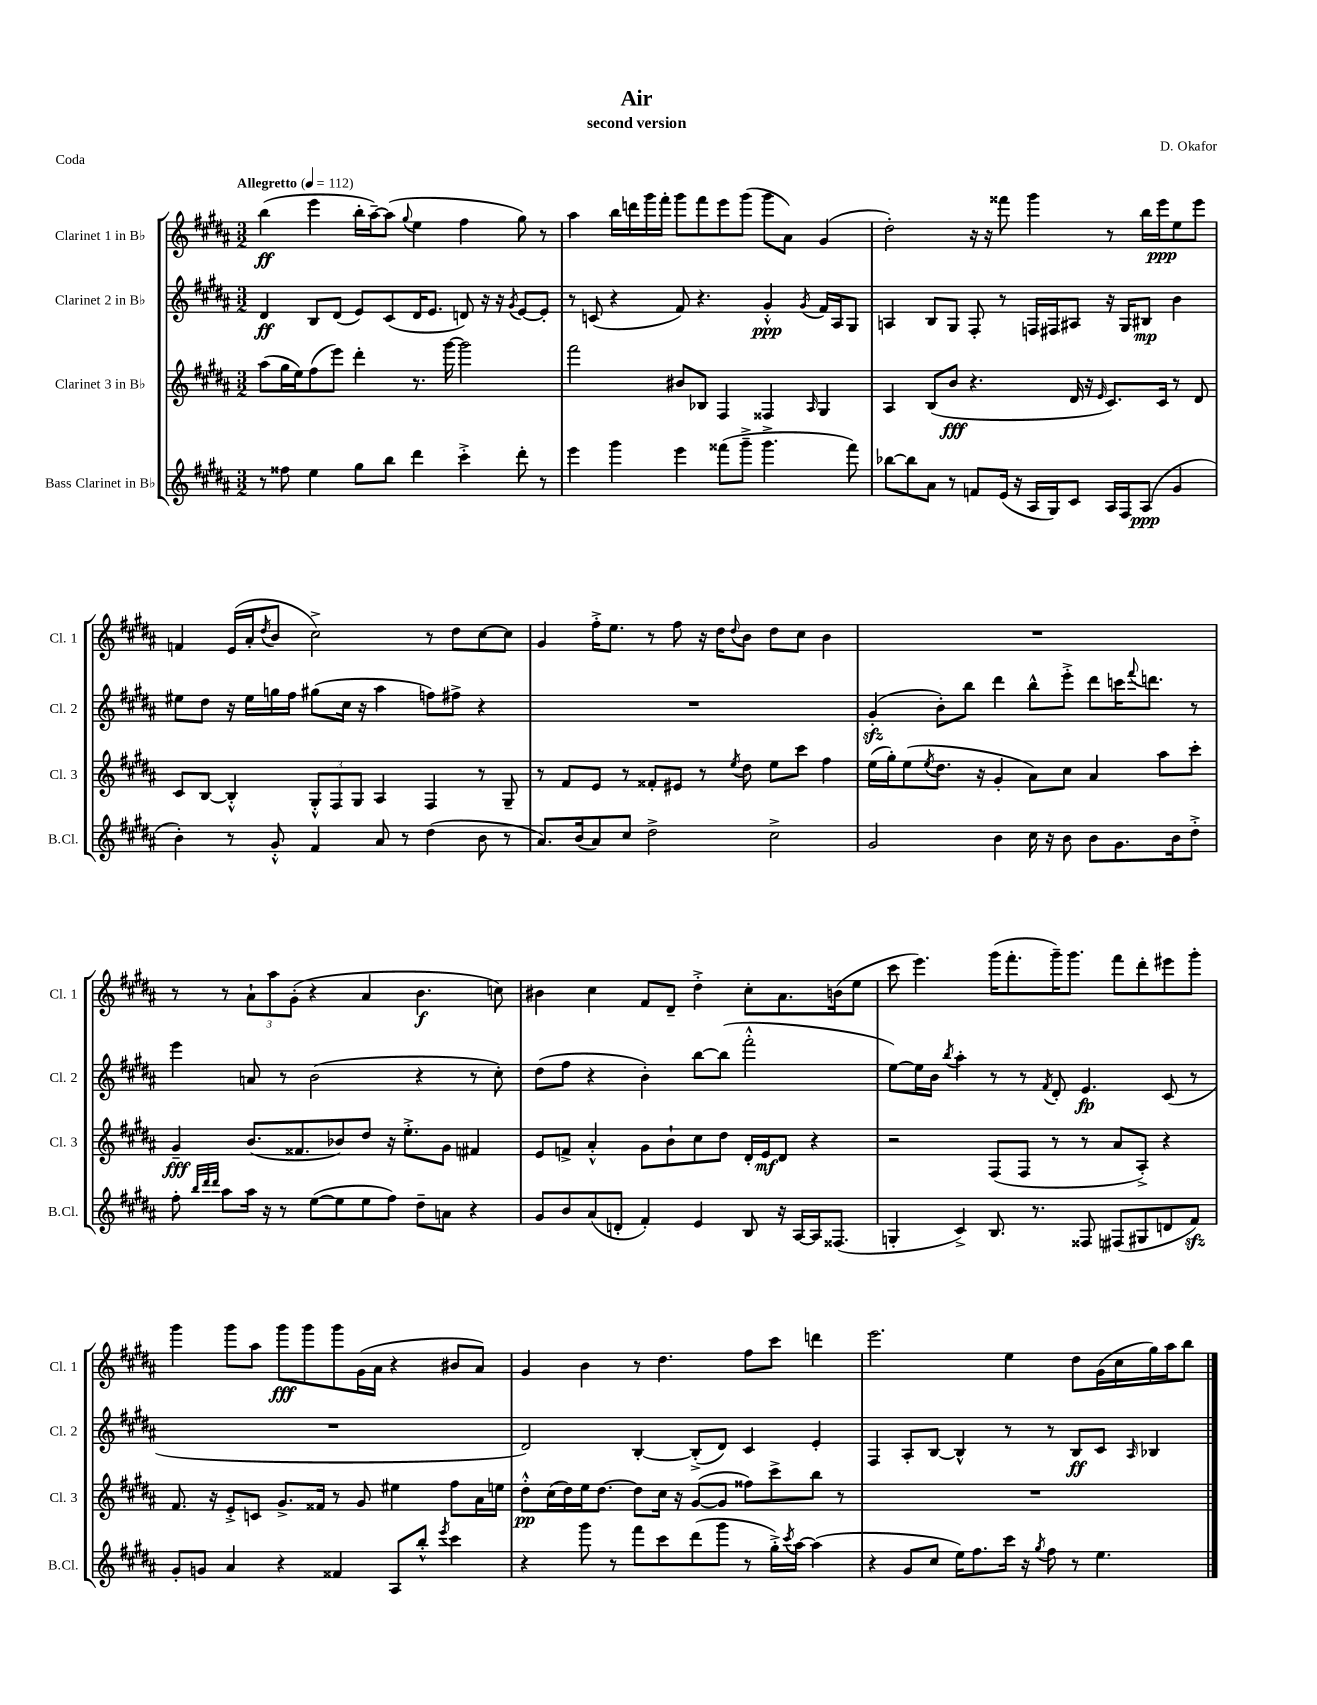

**kern	**kern	**kern	**kern
*staff4	*staff3	*staff2	*staff1
*clefG2	*clefG2	*clefG2	*clefG2
*k[f#c#g#d#a#]	*k[f#c#g#d#a#]	*k[f#c#g#d#a#]	*k[f#c#g#d#a#]
*M3/2	*M3/2	*M3/2	*M3/2
*MM112	*MM112	*MM112	*MM112
8r	(8aa#\L	4d#/	(4bb\
8ff##\	16gg#\L	.	.
.	16ee\J)	.	.
4ee\	(8ff#\	8B/L	4eee\
.	8eee\J)	(8d#/J	.
8gg#\L	4ddd#'\	8e/L)	16bb'\LL
.	.	.	[16aa#~\J)
8bb\J	.	(8c#/	(8aa#\]J
.	.	.	8qqgg#/
4ddd#\	8.r	16d#/K	4ee\
.	.	8.e/J	.
.	[16ggg#\	.	.
4ccc#'^\	2ggg#\]	8d/)	4ff#\
.	.	16r	.
.	.	16r	.
.	.	8qg#/	.
8ddd#'\	.	[8e/L	8gg#\)
8r	.	8e'/]J	8r
=	=	=	=
4eee\	2fff#\	8r	4aa#\
.	.	(8c/	.
4ggg#\	.	4r	16bb\LL
.	.	.	16ddd\
.	.	.	16ggg#\
.	.	.	16fff#'\JJ
4eee\	8b#/L	8f#/)	8ggg#\L
.	8B-/J	4.r	8fff#\
(8fff##\L	4F#/	.	8eee\
8ggg#~^\J	.	.	(8ggg#\J
4.ggg#^\	4F##/	4g#'^^/	8ggg#\L
.	.	.	8a#\J)
.	16qqA#/	8qg#/	.
.	4G#/	16f#/LL	(4g#/
.	.	16A#/J	.
8fff##\)	.	8G#/J	.
=	=	=	=
[8bb-\L	4A#/	4A/	2dd#'\)
8bb-\]	.	.	.
8a#\J	(8B/L	8B/L	.
8r	8b/J	8G#/J	.
8f/L	4.r	8F#'/	16r
.	.	.	16r
(16e/Jk	.	8r	8fff##\
16r	.	.	.
16A#/LL	.	16F/LL	4ggg#\
16G#/J)	.	16F#/J	.
8c#/J	16d#/	8A#/J	.
.	16r	.	.
.	16qqe/	.	.
16A#/LL	8.c#/L)	16r	8r
16F#/J	.	16G#/LK	.
(8A#/J	.	8B#/J	16bb\LL
.	16c#/Jk	.	16eee\J
4g#/	8r	4b\	8ee\
.	8d#/	.	8eee\J
=	=	=	=
4b'\)	8c#/L	8ee#\L	4f/
.	[8B/J	8dd#\J	.
8r	4B'^^/]	16r	(16e/LL
.	.	16ee#\LL	16a#'/J
.	.	.	8qdd#/
8g#'^^/	.	16gg\	8b/J
.	.	16ff#\JJ	.
4f#/	12G#'^^/L	(8gg#\L	2cc#^\)
.	12F#/	.	.
.	.	16cc#\Jk	.
.	12G#/J	.	.
.	.	16r	.
8a#/	4A#/	4aa#\	.
8r	.	.	.
(4dd#\	4F#/	8ff\L)	8r
.	.	8ff#^\J	8dd#\L
8b\	8r	4r	[8cc#\
8r	8G#~/	.	8cc#\]J
=	=	=	=
8.a#/L)	8r	1.r	4g#/
.	8f#/L	.	.
(16b/k	.	.	.
8a#/)	8e/J	.	16ff#'^\LK
.	.	.	8.ee\J
8cc#/J	8r	.	.
2dd#^\	8f##'/L	.	8r
.	8e#/J	.	8ff#\
.	8r	.	16r
.	.	.	16dd#\LK
.	8qee/	.	8qqdd#/
.	8dd#\	.	8b\J
2cc#^\	8ee\L	.	8dd#\L
.	8ccc#\J	.	8cc#\J
.	4ff#\	.	4b\
=	=	=	=
2g#/	(16ee\LL	(4g#'/	1.r
.	16gg#'\J)	.	.
.	(8ee\	.	.
.	8qee/	.	.
.	8.dd#\J	8b'\L)	.
.	.	8bb\J	.
.	16r	.	.
4b\	4g#'/	4ddd#\	.
16cc#\	8a#\L)	8bb^^\L	.
16r	.	.	.
8b\	8cc#\J	8eee'^\J	.
8b\L	4a#/	8ddd#\L	.
8.g#\	.	16ccc\K	.
.	.	8qqfff#/	.
.	.	8.ddd\J	.
.	8aa#\L	.	.
16b\k	.	.	.
8dd#'^\J	8ccc#'\J	8r	.
=	=	=	=
8ff#'\	4g#~/	4eee\	8r
32qqbb/LLL	.	.	.
32qqddd#/	.	.	.
32qqddd#/JJJ	.	.	.
8aa#\L	.	.	8r
16aa#\Jk	(8.b/L	8a/	12a#`\L
16r	.	.	.
.	.	.	12aa#\
8r	.	8r	.
.	.	.	(12g#'\J
.	8.f##/	.	.
([8ee\L	.	(2b\	4r
8ee\]	8b-/)	.	.
8ee\	8dd#/J	.	4a#/
8ff#\J)	16r	.	.
.	8.ee'^\L	.	.
8dd#~\L	.	4r	4.b\
8a\J	8g#\J	.	.
4r	4f#/	8r	.
.	.	8cc#'\)	8cc\)
=	=	=	=
8g#/L	8e/L	(8dd#\L	4b#\
8b/	8f^/J	8ff#\J	.
(8a#/	4a#'^^/	4r	4cc#\
8d'/J	.	.	.
4f#'/)	8g#\L	4b'\)	8f#/L
.	8b`\	.	8d#~/J
4e/	8cc#\	[8bb\L	4dd#'^\
.	8dd#\J	(8bb\]J	.
8B/	16d#'/LL	2fff#'^^\	8cc#'\L
.	16e/J	.	.
16r	8d#/J	.	8.a#\
[16A#/LL	.	.	.
16A#/]J	4r	.	.
(8.F##/J	.	.	(16b\k
.	.	.	8ee\J
=	=	=	=
4G'/	2r	[8ee\L)	8ccc#\
.	.	16ee\]L	4.eee\)
.	.	16b\JJ	.
.	.	8qbb/	.
4c#^/)	.	4aa#'\	.
8.B/	(8F#/L	8r	(16ggg#\LK
.	.	.	8.fff#'\
.	8F#/J	8r	.
8.r	.	.	.
.	.	8qf#/	.
.	8r	8d#'/	16ggg#~\K)
.	.	.	8.ggg#\J
8F##/	8r	4.e/	.
(8F#/L	8a#/L	.	8fff#\L
8G#/	8A#'^/J)	.	8ddd#'\
8d/	4r	(8c#/	8eee#\
8f#/J)	.	8r	8ggg#'\J
=	=	=	=
8g#'/L	8.f#/	1.r	4ggg#\
8g/J	.	.	.
.	16r	.	.
4a#/	8e'^/L	.	8ggg#\L
.	8c/J	.	8aa#\J
4r	8.g#^/L	.	8ggg#\L
.	.	.	8ggg#\
.	16f##/Jk	.	.
4f##/	8r	.	8ggg#\
.	8g#/	.	(16g#\L
.	.	.	16a#\JJ
8A#/L	4ee#\	.	4r
8bb'^^/J	.	.	.
8qeee/	.	.	.
4ccc#\	8ff#\L	.	8b#/L
.	16a#\L	.	8a#/J)
.	16ee\JJ	.	.
=	=	=	=
4r	8dd#'^^\L	2d#/)	4g#/
.	(16cc#\L	.	.
.	16dd#\)	.	.
8ggg#\	16ee\J	.	4b\
.	[8.dd#\J	.	.
8r	.	.	.
8fff#\L	8dd#\]L	[4B'/	8r
8ccc#\	16cc#\Jk	.	4.dd#\
.	16r	.	.
(8ddd#\	([8g#/L	(8B'^/]L	.
8ggg#\J	8g#/]J	8d#/J)	.
8r	8ff##\L)	4c#/	8ff#\L
16gg#'^\LL)	8ccc#^\	.	8ccc#\J
8qccc#/	.	.	.
[16aa#\JJ	.	.	.
(4aa#\]	8bb\J	4e'/	4ddd\
.	8r	.	.
=	=	=	=
4r	1.r	4F#/	2.eee\
8g#/L	.	8A#'/L	.
8cc#/J	.	[8B/J	.
16ee\LK)	.	4B^^/]	.
8.ff#\	.	.	.
16ccc#\Jk	.	8r	4ee\
16r	.	.	.
8qgg#/	.	.	.
8ff#\	.	8r	.
8r	.	8B/L	8dd#\L
4.ee\	.	8c#/J	(16g#\L
.	.	.	16cc#\
.	.	16qqA#/	.
.	.	4B-/	16gg#\)
.	.	.	16aa#\J
.	.	.	8bb\J
==	==	==	==
*-	*-	*-	*-
